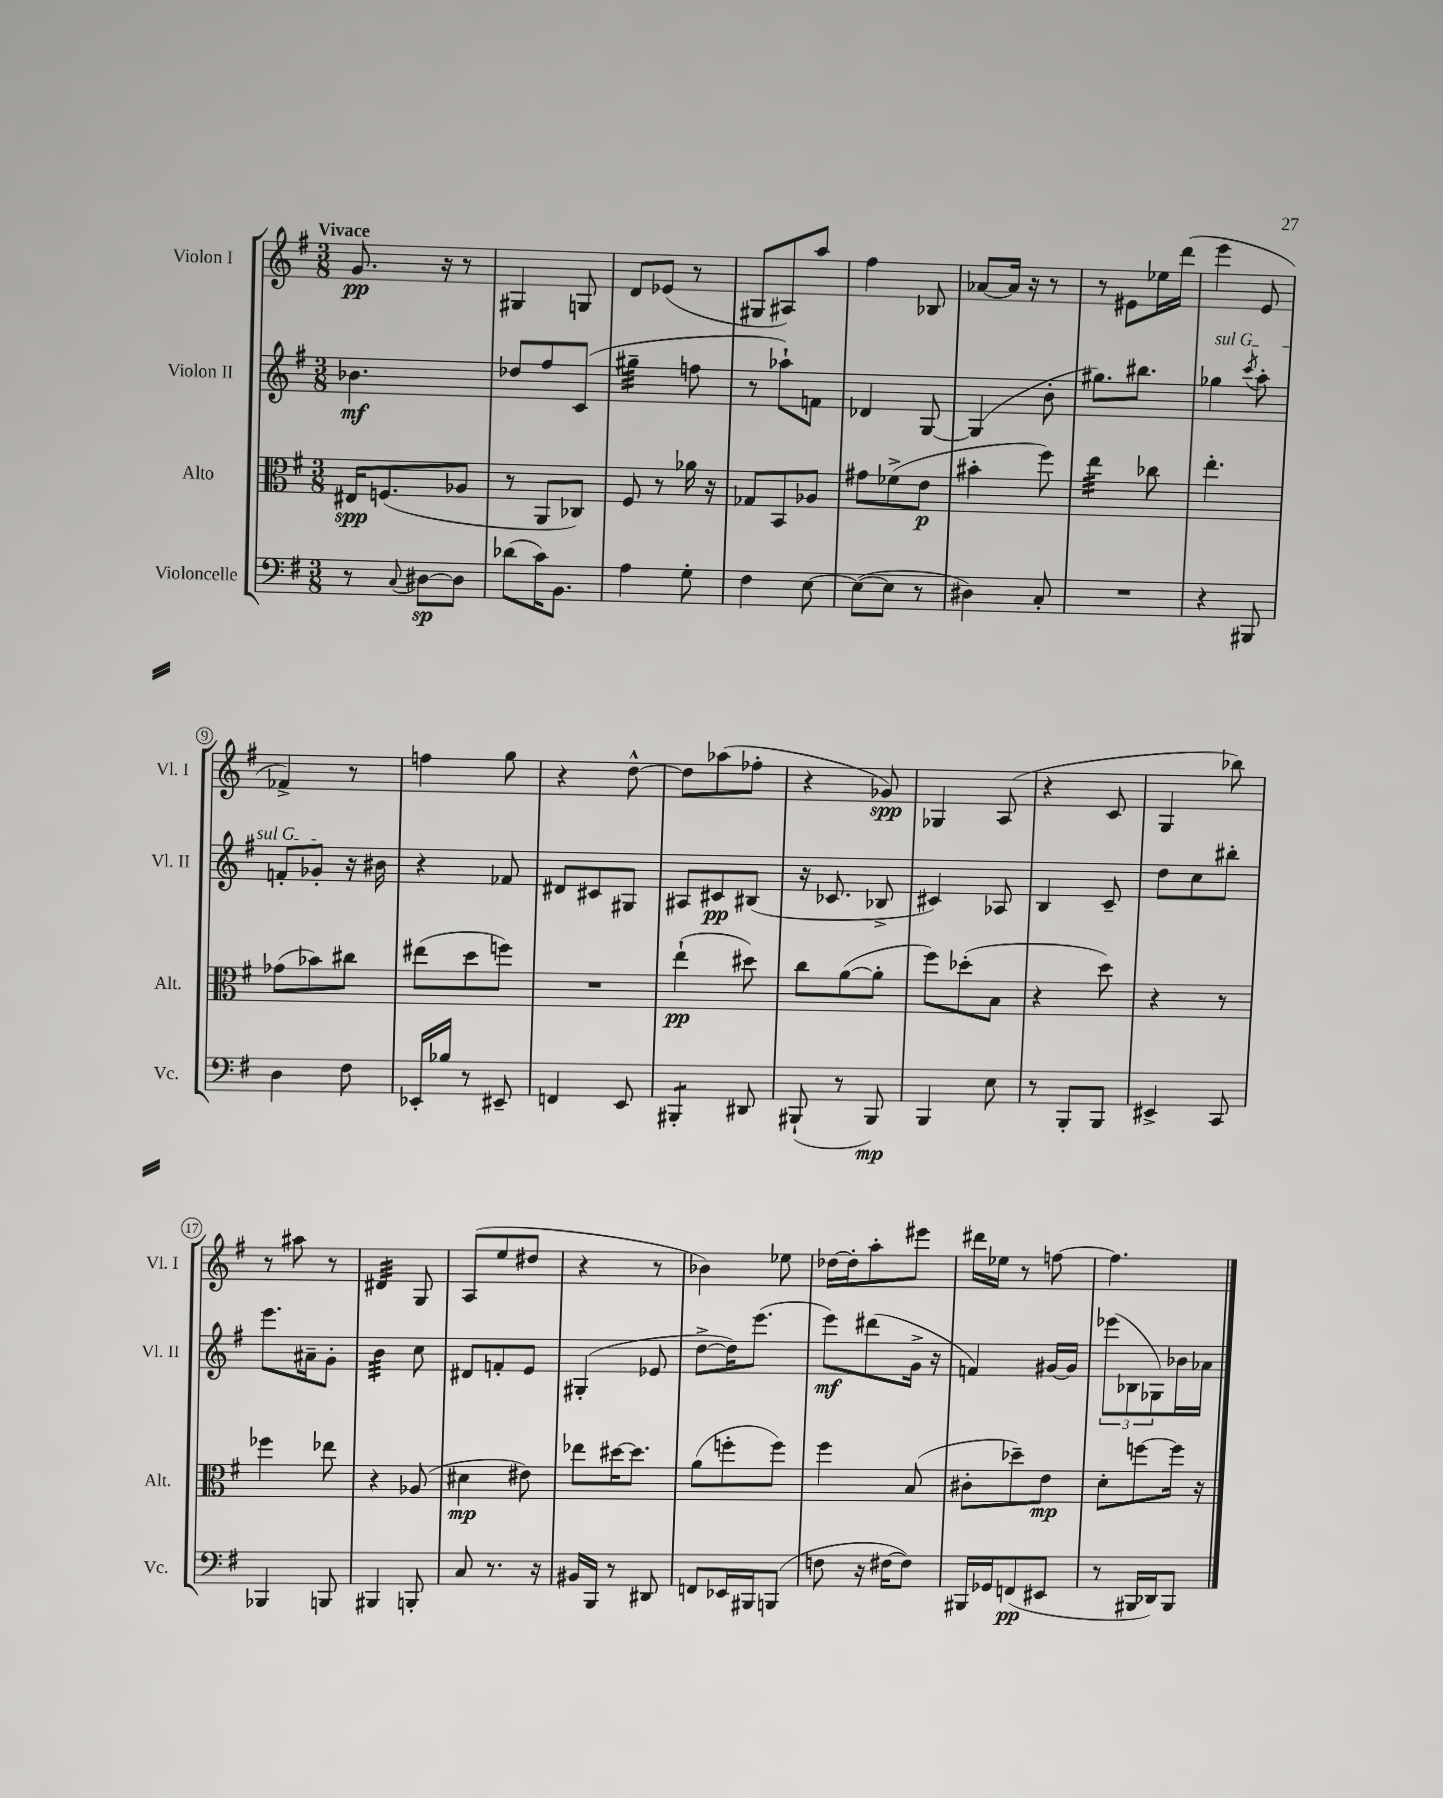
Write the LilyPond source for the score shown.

<<
\new StaffGroup <<
\new Staff = "s0" \with { instrumentName = "Violon I" shortInstrumentName = "Vl. I" } {
    \clef treble \key g \major \numericTimeSignature \time 3/8 \tempo "Vivace"
    g'8.\pp r16 r8 |
    gis4 g8 |
    d'8 ees'8( r8 |
    gis8 ais8) a''8 |
    fis''4 bes8 |
    aes'8~ aes'16 r16 r8 |
    r8 eis'8 ees''16 d'''16( |
    e'''4 e'8 |
    fes'4->) r8 |
    f''4 g''8 |
    r4 d''8~-^ |
    d''8 aes''8( fes''8-. |
    r4 ges'8\spp) |
    ges4 a8( |
    r4 c'8 |
    g4 bes''8) |
    r8 ais''8 r8 |
    dis'4:32 g8 |
    a8( e''8 dis''8 |
    r4 r8 |
    bes'4) ees''8 |
    des''16~ des''16-. a''8-. eis'''8 |
    dis'''16 ees''16 r8 f''8~ |
    f''4. \bar "|." |
}
\new Staff = "s1" \with { instrumentName = "Violon II" shortInstrumentName = "Vl. II" } {
    \clef treble \key g \major \numericTimeSignature \time 3/8
    bes'4.\mf |
    des''8 fis''8 c'8( |
    gis''4:32-- f''8 |
    r8 aes''8-!) f'8 |
    des'4 g8~ |
    g4( b'8-. |
    gis''8.) bis''8. |
    \once \override TextSpanner.bound-details.left.text = \markup { \italic "sul G" } ges''4\startTextSpan \acciaccatura { c'''8 } a''8-. |
    f'8-. ges'8-.\stopTextSpan r16 bis'16 |
    r4 fes'8 |
    dis'8 cis'8 gis8 |
    ais8 cis'8\pp bis8( |
    r16 ces'8. bes8-> |
    cis'4) aes8 |
    b4 c'8-- |
    d''8 c''8 bis''8-. |
    e'''8. ais'16-- g'8-. |
    b'4:32 c''8 |
    dis'8 f'8-. e'8 |
    gis4-.( ees'8 |
    d''8~-> d''16) e'''8.( |
    e'''8\mf) dis'''8( g'16-> r16 |
    f'4) gis'16~ gis'16 |
    \tuplet 3/2 { ees'''8( bes8 ges8) } bes'16 aes'16 \bar "|." |
}
\new Staff = "s2" \with { instrumentName = "Alto" shortInstrumentName = "Alt." } {
    \clef alto \key g \major \numericTimeSignature \time 3/8
    eis16\spp f8.( aes8 |
    r8 a,8 ces8) |
    fis8 r8 aes'16 r16 |
    ges8 b,8 aes8 |
    gis'8 fes'8->( e'8\p |
    bis'4-. fis''8) |
    e''4:32 ces''8 |
    e''4.-. |
    ges'8( bes'8) cis''8 |
    eis''8( d''8 f''8) |
    R4. |
    e''4-!\pp( dis''8) |
    c''8 a'8~( a'8-. |
    fis''8) des''8-.( b8 |
    r4 d''8) |
    r4 r8 |
    fes''4 ees''8 |
    r4 aes8( |
    dis'4\mp eis'8) |
    ees''8 dis''16~ dis''8. |
    a'8( f''8-. f''8) |
    fis''4 b8( |
    cis'8-. des''8--) e'8\mp |
    d'8-. f''8~ f''16 r16 \bar "|." |
}
\new Staff = "s3" \with { instrumentName = "Violoncelle" shortInstrumentName = "Vc." } {
    \clef bass \key g \major \numericTimeSignature \time 3/8
    r8 \appoggiatura { c8 } dis8~\sp dis8 |
    des'8( c'16) b,8. |
    a4 g8-. |
    fis4 e8~ |
    e8~( e8 r8 |
    dis4) c8-. |
    R4. |
    r4 bis,,8 |
    d4 fis8 |
    ees,16-. bes16 r8 eis,8-- |
    f,4 e,8 |
    bis,,4:8-. dis,8 |
    bis,,8-!( r8 bis,,8\mp) |
    b,,4 e8 |
    r8 b,,8-. b,,8 |
    eis,4-> c,8 |
    bes,,4 b,,8 |
    bis,,4 b,,8-. |
    c8 r8. r16 |
    bis,16 b,,16 r8 dis,8 |
    f,8 ees,16 bis,,16 b,,8( |
    f8 r16 fis16~ fis8) |
    bis,,16 ges,16 f,8\pp( eis,8 |
    r8 bis,,16 des,16) bis,,8 \bar "|." |
}
>>
>>
\layout { \context { \Score \override BarNumber.stencil = #(make-stencil-circler 0.1 0.3 ly:text-interface::print) } }
